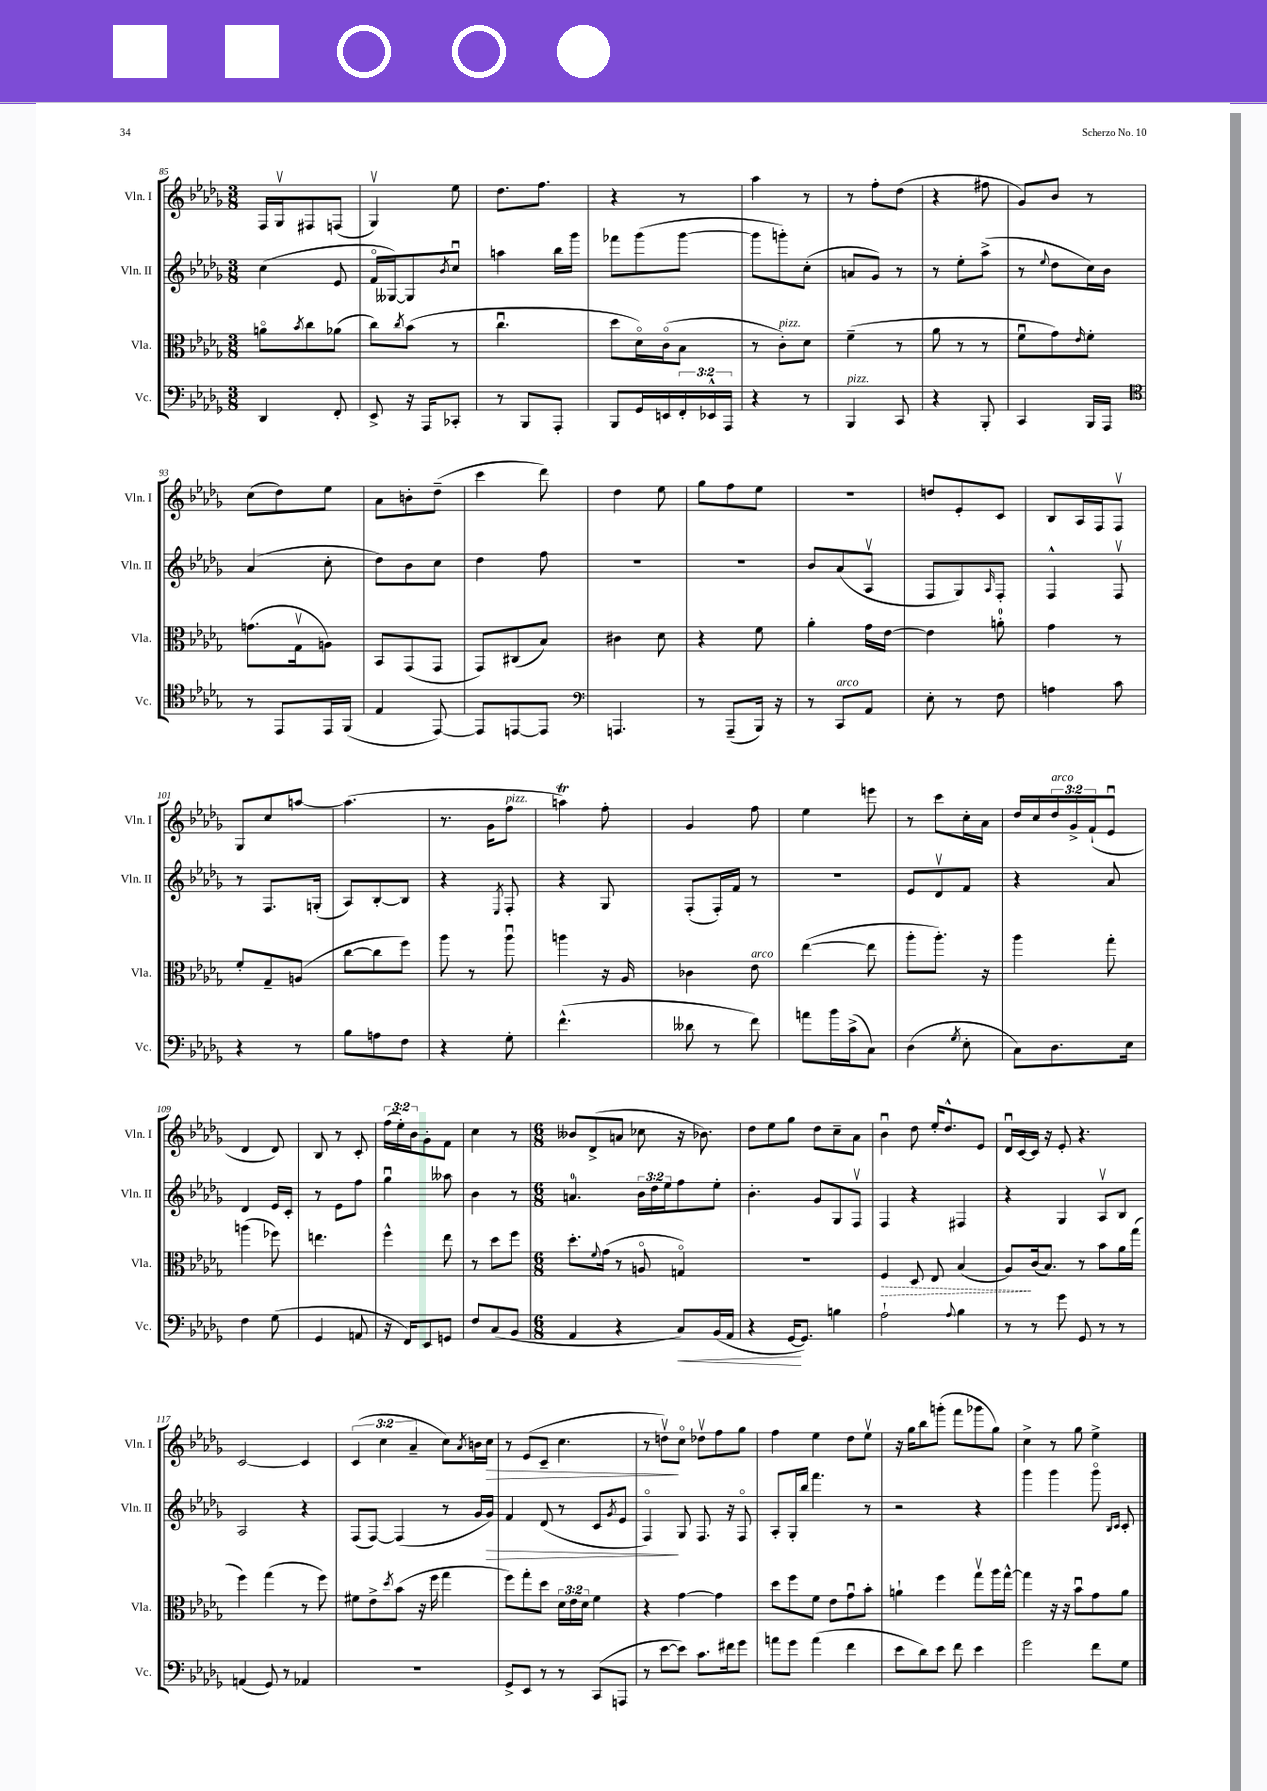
<<
\new StaffGroup <<
\new Staff = "s0" \with { instrumentName = "Vln. I" shortInstrumentName = "Vln. I" } {
    \clef treble \key des \major \numericTimeSignature \time 3/8 \override Staff.TupletNumber.text = #tuplet-number::calc-fraction-text
    f16 ges16\upbow fis8 f8( |
    ges4\upbow) ees''8 |
    des''8. f''8. |
    r4 r8 |
    aes''4 r8 |
    r8 f''8-. des''8( |
    r4 fis''8 |
    ges'8) bes'8 r8 |
    c''8( des''8) ees''8 |
    aes'8 b'8-. des''8--( |
    c'''4 des'''8) |
    des''4 ees''8 |
    ges''8 f''8 ees''8 |
    R4. |
    d''8 ees'8-. c'8 |
    bes8 aes16 f16 f8\upbow |
    ges8 c''8 a''8~ |
    a''4.( |
    r8. ges'16 f''8^\markup { \italic "pizz." } |
    a''4\trill) f''8-. |
    ges'4 f''8 |
    ees''4 e'''8 |
    r8 c'''8 c''16-. aes'16 |
    des''16 c''16 \tuplet 3/2 { des''16^\markup { \italic "arco" } ges'16-> f'16-!( } ees'8\downbow |
    des'4 des'8) |
    bes8 r8 c'8-. |
    \tuplet 3/2 { f''16( ees''16-.) bes'16 } ges'8-. f'8 |
    c''4 r8 |
    \numericTimeSignature \time 6/8 beses'8 des'8->( a'8 ces''8 r16 bes'8.) |
    des''8 ees''8 ges''8 des''8 c''8-- aes'8 |
    bes'4\downbow des''8 ees''16-. des''8.-^ ees'8 |
    des'16\downbow c'16~ c'16 r16 ees'8-. r4. |
    c'2~ c'4 |
    \tuplet 3/2 { c'4( c''4 aes'4-- } c''8) \acciaccatura { aes'8 } b'16 c''16\> |
    r8 ees'8( c'8-- c''4. |
    r8 d''8\upbow\!) c''8\flageolet des''8\upbow f''8 ges''8 |
    f''4 ees''4 des''8 ees''8\upbow |
    r16 ges''16 bes''8 g'''8-.( f'''8 ges'''8 ges''8) |
    c''4-> r8 ges''8 ees''4-> \bar "|." |
}
\new Staff = "s1" \with { instrumentName = "Vln. II" shortInstrumentName = "Vln. II" } {
    \clef treble \key des \major \numericTimeSignature \time 3/8 \override Staff.TupletNumber.text = #tuplet-number::calc-fraction-text
    c''4( ees'8 |
    f'16\flageolet geses16~) geses8 \acciaccatura { bes'8 } c''8\downbow |
    a''4 bes''16 ges'''16 |
    fes'''8 ges'''8( ges'''8~ |
    ges'''8 g'''8-.) c''8-.( |
    a'8 ges'8) r8 |
    r8 ees''8-. aes''8->( |
    r8 \appoggiatura { ees''8 } des''8 c''16) bes'16 |
    aes'4( c''8-. |
    des''8) bes'8 c''8 |
    des''4 f''8 |
    R4. |
    R4. |
    bes'8 aes'8( aes8\upbow |
    f8 ges8) \grace { aes16 } f8-. |
    f4-^ f8\upbow |
    r8 f8. g16-.( |
    aes8) bes8~-. bes8 |
    r4 \acciaccatura { ees8 } f8-. |
    r4 ges8 |
    f8-.( f16-.) f'16 r8 |
    R4. |
    ees'8 des'8\upbow f'8 |
    r4 aes'8 |
    des'4 ees'16 c'16-. |
    r8 ees'8 f''8 |
    ges''4\downbow aeses''8 |
    bes'4 r8 |
    \numericTimeSignature \time 6/8 a'4.-0 \tuplet 3/2 { bes'16 des''16 ees''16 } f''8 ees''8-. |
    bes'4.-. ges'8 ges8 f8\upbow |
    f4 r4 fis4 |
    r4 ges4 aes8\upbow bes8 |
    aes2 r4 |
    f8( f8~) f4( r8 ges'16 ges'16\>) |
    f'4 des'8( r8 c'8 \acciaccatura { ges'8 } ees'8 |
    f4\flageolet\!) ges8 f8. r16 f8\flageolet |
    aes8-. ges16-. bes''16 f'''4. r8 |
    r2 r4 |
    ges'''4 ges'''4 ges'''8\flageolet \grace { bes16 c'16 } c'8-. \bar "|." |
}
\new Staff = "s2" \with { instrumentName = "Vla." shortInstrumentName = "Vla." } {
    \clef alto \key des \major \numericTimeSignature \time 3/8 \override Staff.TupletNumber.text = #tuplet-number::calc-fraction-text
    a'8\flageolet \acciaccatura { bes'8 } c''8 aes'8( |
    c''8) \acciaccatura { c''8 } bes'8( r8 |
    c''4.\downbow |
    des''8 des'16\flageolet) c'16\flageolet( bes8 |
    r8 c'8-.^\markup { \italic "pizz." }) des'8 |
    f'4--( r8 |
    aes'8 r8 r8 |
    f'8\downbow ges'8) \grace { ees'16 } f'8-. |
    g'8.( ges16\upbow a8) |
    bes,8 ges,8( ges,8 |
    ges,8) cis8( bes8) |
    cis'4 des'8 |
    r4 f'8 |
    aes'4-. ges'16 ees'16~ |
    ees'4 a'8-0-. |
    ges'4 r8 |
    f'8-. ges8-- a8( |
    c''8~ c''8 f''8) |
    aes''8 r8 aes''8\downbow |
    a''4 r16 aes16 |
    ces'4 ees'8^\markup { \italic "arco" } |
    ees''4~( ees''8 |
    aes''8-. aes''8.-.) r16 |
    aes''4 ges''8-. |
    a''4( fes''8) |
    e''4. |
    f''4-^ ees''8 |
    r8 des''8 f''8 |
    \numericTimeSignature \time 6/8 des''8.-. \appoggiatura { f'8 } ges'16( r8 a8\flageolet g4\flageolet) |
    R2. |
    \once \override Hairpin.style = #'dashed-line f4\> des8 ees8 bes4( |
    aes8\!) c'16( bes8.) r8 bes'8 aes'16 ges''16( |
    f''4) ges''4( r8 f''8) |
    fis'8 ees'8-> \acciaccatura { des''8 } bes'8( r16 f''16 ges''4 |
    f''8) ges''8-. des''8 \tuplet 3/2 { des'16 ees'16 des'16 } f'4 |
    r4 ges'4~ ges'4 |
    des''8 f''8 f'8 ees'8 ges'8\downbow bes'8-. |
    a'4-! f''4 ges''8\upbow aes''16 ges''16~-^ |
    ges''4 r16 r16 bes'8\downbow ges'8 aes'8 \bar "|." |
}
\new Staff = "s3" \with { instrumentName = "Vc." shortInstrumentName = "Vc." } {
    \clef bass \key des \major \numericTimeSignature \time 3/8 \override Staff.TupletNumber.text = #tuplet-number::calc-fraction-text
    des,4 f,8-. |
    ees,8-> r16 aes,,16 ces,8-. |
    r8 bes,,8 aes,,8-. |
    bes,,8 ges,16 e,16 \tuplet 3/2 { f,16-. ees,16-^ aes,,16 } |
    r4 r8 |
    bes,,4^\markup { \italic "pizz." } c,8 |
    r4 bes,,8-. |
    c,4 bes,,16 aes,,16 |
    \clef tenor r8 ees,8 ees,16 f,16( |
    ees4 ees,8~) |
    ees,8 e,8~ e,8 |
    \clef bass a,,4. |
    r8 aes,,8--( bes,,16) r16 |
    r8 c,8^\markup { \italic "arco" } aes,8 |
    ees8-. r8 f8 |
    a4 c'8 |
    r4 r8 |
    bes8 a8 f8 |
    r4 ges8-. |
    f'4.-^( |
    deses'8 r8 f'8) |
    a'8 bes'16 c'16->( c8) |
    des4( \acciaccatura { ges8 } ees8-. |
    c8) des8. ees16 |
    f4 ges8( |
    ges,4 a,8 |
    r16 f,16) ees,8 g,8 |
    f8 c8( bes,8 |
    \numericTimeSignature \time 6/8 aes,4 r4 c8\<) bes,16( aes,16 |
    r4 ges,16~\! ges,8.) b4 |
    aes2-! \appoggiatura { aes8 } bes4 |
    r8 r8 ges'8 ges,8 r8 r8 |
    a,4( ges,8) r8 aes,4 |
    R2. |
    ges,8-> ees,8 r8 r8 c,8( a,,8 |
    r8 ees'8~ ees'8) c'8. fis'16 ges'8 |
    a'8 ges'8 a'4( f'4 |
    ees'8 des'8) ees'8 f'8 ees'4 |
    ges'2 f'8 ges8 \bar "|." |
}
>>
>>
